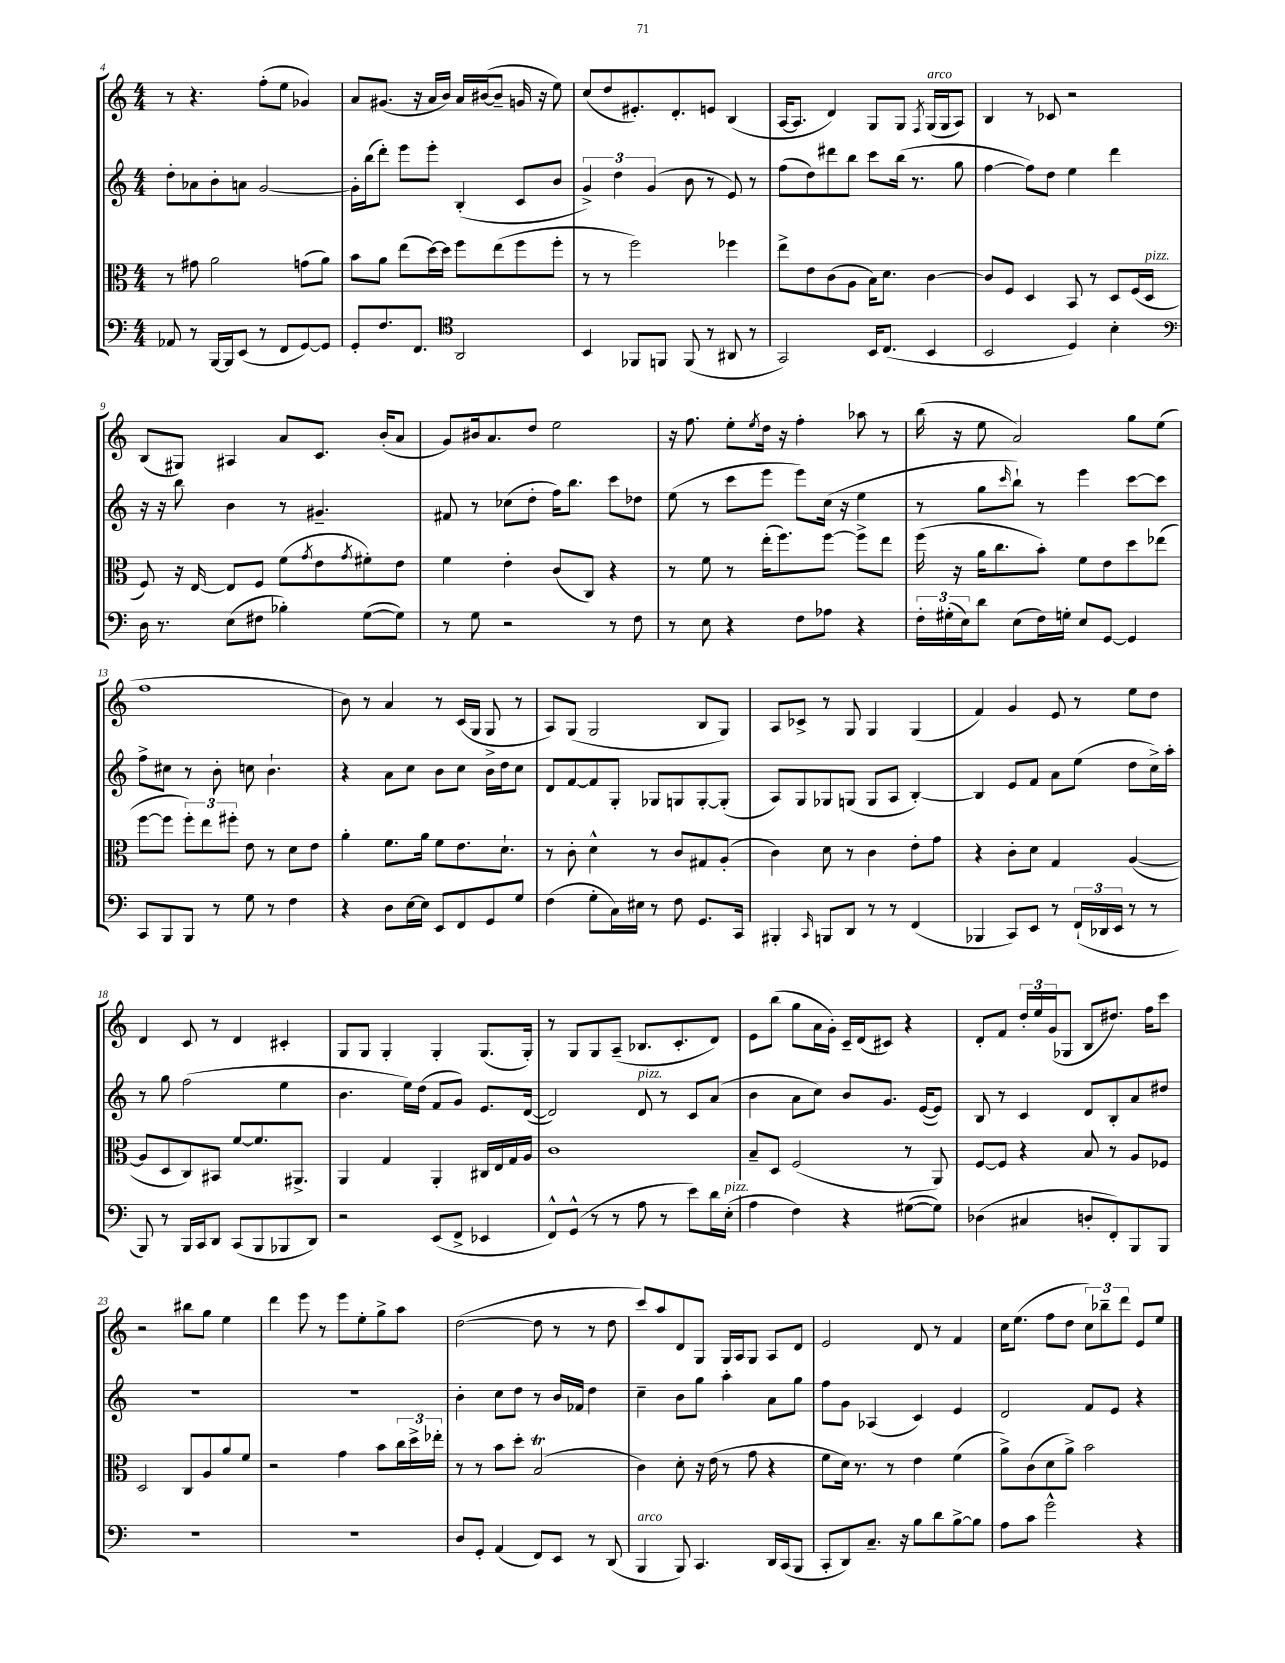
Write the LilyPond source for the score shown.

<<
\new StaffGroup <<
\new Staff = "s0" {
    \clef treble \key c \major \numericTimeSignature \time 4/4
    r8 r4. f''8-.( e''8 ges'4) |
    a'8 gis'8.( r16 a'16 b'16) a'16 bis'16~( bis'8-- g'16 r16 e''8) |
    c''8( d''8 eis'8.-.) d'8.-. e'8 b4( |
    a16~ a8. d'4) g8 g8 \acciaccatura { f8 } g16^\markup { \italic "arco" }( g16 a8) |
    b4 r8 ces'8 r2 |
    b8( gis8) ais4 a'8 c'8. b'16-.( a'8 |
    g'8) bis'16 a'8. d''8 e''2 |
    r16 f''8. e''8-. \acciaccatura { e''8 } d''16 r16 f''4-. aes''8 r8 |
    b''16( r16 e''8 a'2) g''8 e''8( |
    f''1 |
    b'8) r8 a'4 r8 c'16( g16 g8 r8 |
    a8) g8( g2 b8 g8) |
    a8 ces'8-> r8 g8 g4 g4( |
    f'4) g'4 e'8 r8 e''8 d''8 |
    d'4 c'8 r8 d'4 cis'4-. |
    g8 g8 g4-. g4-. g8.( g16-.) |
    r8 g8 g8 a8--( bes8. c'8.-. d'8) |
    e'8 b''8( g''8 a'16 g'16-.) c'16-- d'16( cis'8) r4 |
    d'8-. f'8 \tuplet 3/2 { d''16-. e''16 g'16( } ges8 b8 dis''8.) f''16 c'''8 |
    r2 bis''8 g''8 e''4 |
    d'''4 e'''8 r8 e'''8 e''8-. g''8-> a''8 |
    d''2~( d''8 r8 r8 d''8 |
    c'''8) a''8 d'8 g8 g16 a16 g8 a8 d'8 |
    e'2 d'8 r8 f'4 |
    c''16 e''8.( f''8 d''8 \tuplet 3/2 { c''8) bes''8-- d'''8 } e'8 e''8 \bar "|." |
}
\new Staff = "s1" {
    \clef treble \key c \major \numericTimeSignature \time 4/4
    d''8-. aes'8 b'8-. a'8 g'2~ |
    g'16-. b''16( d'''8-.) e'''8 e'''8-. b4-.( c'8 b'8 |
    \tuplet 3/2 { g'4->) d''4 g'4( } b'8 r8 e'8) r8 |
    f''8( d''8) dis'''8 b''8 c'''8 b''16( r8. g''8 |
    f''4~ f''8) d''8 e''4 d'''4 |
    r16 r16 b''8 b'4 r8 gis'4.-- |
    fis'8 r8 ces''8( d''8-. f''16) b''8. c'''8 des''8 |
    e''8( r8 c'''8 e'''8 e'''8) c''16( r16 e''4 |
    r8 g''8 \grace { c'''16 } b''8-!) r8 e'''4 c'''8~ c'''8 |
    f''8-> cis''8 r8 b'8-. c''8 b'4.-! |
    r4 a'8 c''8 b'8 c''8 b'16-> d''16 c''8 |
    d'8 f'8~ f'8 g8-. ges8 g8 g8~-. g8-.( |
    a8) g8 ges8 g8( g8 a8 b4~-.) |
    b4 e'8 f'8 a'8 e''8( d''8 c''16->) a''16-. |
    r8 g''8 f''2( e''4 |
    b'4. e''16) d''16( f'8 g'8) e'8. d'16~( |
    d'2) d'8^\markup { \italic "pizz." } r8 c'8 a'8( |
    b'4 a'8 c''8) b'8 g'8. e'16~( e'8) |
    b8 r8 c'4 d'8 b8-. a'8 dis''8 |
    R1 |
    R1 |
    b'4-. c''8 d''8 r8 b'16 fes'16 d''4 |
    c''4-- b'8 g''8 a''4-. a'8 g''8 |
    f''8 g'8 aes4( c'4) e'4 |
    d'2 f'8 e'8 r4 \bar "|." |
}
\new Staff = "s2" {
    \clef alto \key c \major \numericTimeSignature \time 4/4
    r8 gis'8 a'2 g'8( a'8) |
    b'8 a'8 e''8( d''16~) d''16 f''8 e''8( f''8 f''8-. |
    r8 r8 f''2) fes''4 |
    e''8-> e'8 c'8( a8 b16) d'8. c'4~ |
    c'8 f8 d4 b,8 r8 d8 f16( d16^\markup { \italic "pizz." } |
    f8) r16 e16~ e8 f8 f'8( \acciaccatura { g'8 } e'8 \acciaccatura { g'8 } fis'8-.) e'8 |
    f'4 e'4-. c'8( c8) r4 |
    r8 f'8 r8 e''16-.( f''8.) f''8~ f''8-> e''8 |
    f''16( r16 a'16 c''8. b'8-.) f'8 e'8 d''8 ees''8( |
    f''8~ f''8 \tuplet 3/2 { f''8-.) e''8 fis''8-. } e'8 r8 d'8 e'8 |
    a'4-. f'8. a'16 f'8 e'8. d'8.-! |
    r8 c'8-. d'4-^ r8 c'8 gis8 a8-.( |
    c'4) d'8 r8 c'4 e'8-. g'8 |
    r4 c'8-. d'8 g4 a4~( |
    a8 d8 c8) bis,8 f'8~ f'8. ais,8.-> |
    a,4 g4 a,4-. cis16 e16 g16 a16 |
    c'1 |
    b8-- d8 f2( r8 a,8) |
    f8~ f8 r4 b8 r8 a8 fes8 |
    d2 c8 a8 a'8 f'8 |
    r2 g'4 b'8 \tuplet 3/2 { c''16 d''16-> ees''16-. } |
    r8 r8 b'8 d''8-. b2\trill( |
    c'4) d'8-. r16 e'16( r8 g'8 r4 |
    f'8 d'16) r8. r8 e'4 f'4( |
    a'8->) c'8( d'8 a'8->) b'2 \bar "|." |
}
\new Staff = "s3" {
    \clef bass \key c \major \numericTimeSignature \time 4/4
    aes,8 r8 b,,16~ b,,16 e,8( r8 f,8 g,8~) g,8 |
    g,8-. f8. f,8. \clef tenor a,2 |
    b,4 fes,8 f,8 f,8( r8 ais,8 r8 |
    g,2) b,16 c8.( b,4 |
    b,2 d4) b4-. |
    \clef bass d16 r8. e8( fis8 bes4-.) g8~( g8) |
    r8 g8 r2 r8 f8 |
    r8 e8 r4 f8 aes8 r4 |
    \tuplet 3/2 { f16-. gis16-.( e16) } d'8 e8( f16) g16-. e8 g,8~ g,4 |
    c,8 b,,8 b,,8 r8 g8 r8 f4 |
    r4 d8 e16~ e16 e,8 f,8 g,8 g8 |
    f4( g8-. c16) eis16 r8 f8 g,8. c,16 |
    bis,,4-. \grace { c,16 } b,,8 d,8 r8 r8 f,4( |
    bes,,4 c,8) e,8 r8 \tuplet 3/2 { f,16-!( des,16 e,16 } r8 r8 |
    b,,8) r8 b,,16 c,16 d,8 c,8( b,,8 bes,,8 d,8) |
    r2 e,8( f,8-> ees,4 |
    f,8-^) g,8-^( r8 r8 a8 r8 e'8) d'16 e16-.^\markup { \italic "pizz." }( |
    a4 f4) r4 gis8~( gis8) |
    des4( cis4 d8-. f,8-.) b,,8 b,,8 |
    R1 |
    R1 |
    d8 g,8-. a,4( f,8) e,8 r8 d,8( |
    b,,4^\markup { \italic "arco" } b,,8) c,4. d,16 c,16( b,,8 |
    c,8-. d,8) c8.-- r16 b8 d'8 b8~-> b8 |
    a8 c'8 g'2-^ r4 \bar "|." |
}
>>
>>
\layout { \context { \Score currentBarNumber = #4 } }
